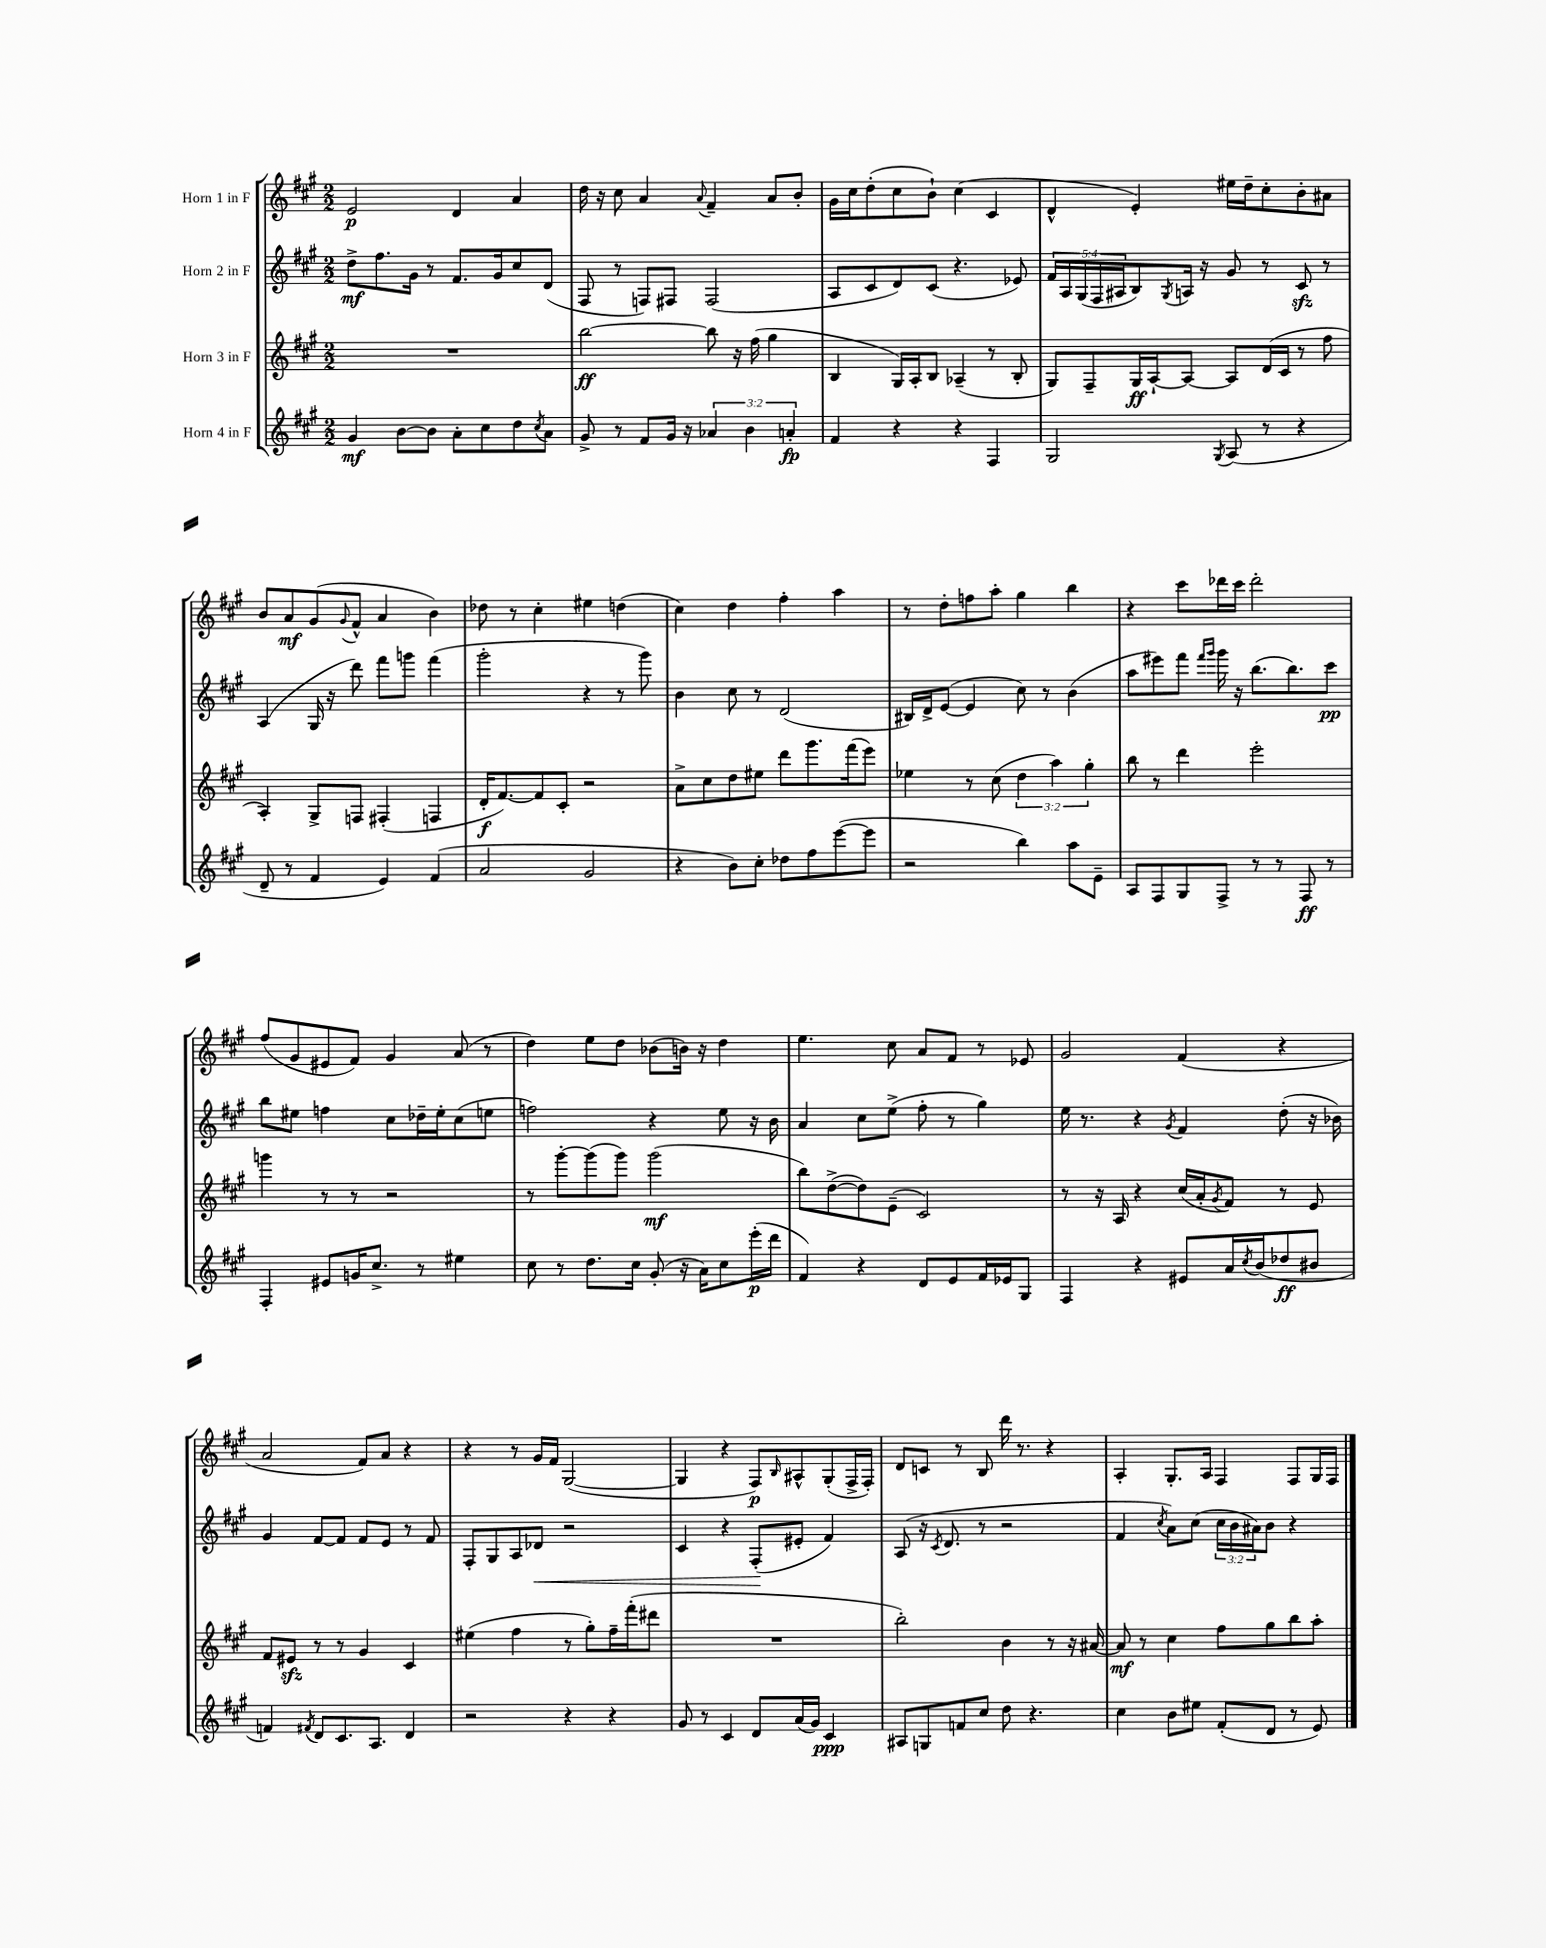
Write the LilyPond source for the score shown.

<<
\new StaffGroup <<
\new Staff = "s0" \with { instrumentName = "Horn 1 in F" } {
    \clef treble \key a \major \numericTimeSignature \time 2/2
    e'2\p d'4 a'4 |
    d''16 r16 cis''8 a'4 \appoggiatura { a'8 } fis'4-- a'8 b'8-. |
    gis'16 cis''16 d''8-.( cis''8 b'8-!) cis''4( cis'4 |
    d'4-^ e'4-.) eis''16 d''16-- cis''8-. b'8-. ais'8 |
    b'8 a'8\mf gis'8( \appoggiatura { gis'8 } fis'8-^ a'4 b'4) |
    des''8 r8 cis''4-. eis''4 d''4( |
    cis''4) d''4 fis''4-. a''4 |
    r8 d''8-. f''8 a''8-. gis''4 b''4 |
    r4 cis'''8 des'''16 cis'''16 des'''2-. |
    fis''8( gis'8 eis'8 fis'8) gis'4 a'8( r8 |
    d''4) e''8 d''8 bes'8( b'16) r16 d''4 |
    e''4. cis''8 a'8 fis'8 r8 ees'8 |
    gis'2 fis'4( r4 |
    a'2 fis'8) a'8 r4 |
    r4 r8 gis'16 fis'16 gis2~( |
    gis4 r4 fis8\p) \grace { b16 } ais8-^ gis8-.( fis16-> fis16-.) |
    d'8 c'8 r8 b8 d'''16 r8. r4 |
    a4-. gis8.-. a16 fis4 fis8 gis16 fis16 \bar "|." |
}
\new Staff = "s1" \with { instrumentName = "Horn 2 in F" } {
    \clef treble \key a \major \numericTimeSignature \time 2/2 \override Staff.TupletNumber.text = #tuplet-number::calc-fraction-text
    d''8->\mf fis''8. gis'16 r8 fis'8. gis'16 cis''8 d'8( |
    fis8 r8 f8) fis8 fis2( |
    a8 cis'8 d'8) cis'8( r4. ees'8) |
    \tuplet 5/4 { fis'16 a16 gis16( fis16 ais16 } b8) \acciaccatura { gis8 } a16 r16 gis'8 r8 cis'8\sfz r8 |
    a4( gis16 r16 d'''8) fis'''8 g'''8 fis'''4( |
    gis'''2-. r4 r8 gis'''8) |
    b'4 cis''8 r8 d'2( |
    bis16) d'16-> e'8~( e'4 cis''8) r8 b'4( |
    a''8 eis'''8) fis'''8 \grace { fis'''16 gis'''16 } gis'''16 r16 b''8.( b''8.) cis'''8\pp |
    b''8 eis''8 f''4 cis''8 des''16-- eis''16-. cis''8( e''8 |
    f''2) r4 e''8 r16 b'16 |
    a'4 cis''8 e''8->( fis''8-. r8 gis''4) |
    e''16 r8. r4 \acciaccatura { gis'8 } fis'4 d''8-.( r16 bes'16) |
    gis'4 fis'8~ fis'8 fis'8 e'8 r8 fis'8 |
    fis8-. gis8 a8 des'8\< r2 |
    cis'4 r4 fis8-.\!( eis'8-. fis'4) |
    a8( r16 \acciaccatura { cis'8 } d'8. r8 r2 |
    fis'4 \acciaccatura { cis''8 } a'8) cis''8( \tuplet 3/2 { cis''16 b'16 ais'16) } b'8 r4 \bar "|." |
}
\new Staff = "s2" \with { instrumentName = "Horn 3 in F" } {
    \clef treble \key a \major \numericTimeSignature \time 2/2 \override Staff.TupletNumber.text = #tuplet-number::calc-fraction-text
    R1 |
    b''2~\ff b''8 r16 fis''16( gis''4 |
    b4 gis16) a16-. b8 aes4--( r8 b8-. |
    gis8) fis8-- gis16\ff a16~-! a8~ a8 d'16( cis'16 r8 fis''8 |
    a4-.) gis8-> f8 fis4-.( f4 |
    d'16-.\f fis'8.~) fis'8 cis'8-. r2 |
    a'8-> cis''8 d''8 eis''8 d'''8 gis'''8. fis'''16( e'''8) |
    ees''4 r8 cis''8( \tuplet 3/2 { d''4 a''4) gis''4-. } |
    b''8 r8 d'''4 e'''2-. |
    g'''4 r8 r8 r2 |
    r8 gis'''8~-. gis'''8( gis'''8) gis'''2\mf( |
    b''8) d''8~->( d''8) e'8--( cis'2) |
    r8 r16 a16 r4 cis''16( a'16-. \acciaccatura { gis'8 } fis'8) r8 e'8 |
    fis'8 eis'8\sfz r8 r8 gis'4 cis'4 |
    eis''4( fis''4 r8 gis''8-.) fis''16-- fis'''16-.( dis'''8 |
    R1 |
    b''2-.) b'4 r8 r16 ais'16~ |
    ais'8\mf r8 cis''4 fis''8 gis''8 b''8 a''8-. \bar "|." |
}
\new Staff = "s3" \with { instrumentName = "Horn 4 in F" } {
    \clef treble \key a \major \numericTimeSignature \time 2/2 \override Staff.TupletNumber.text = #tuplet-number::calc-fraction-text
    gis'4\mf b'8~ b'8 a'8-. cis''8 d''8 \acciaccatura { cis''8 } a'8 |
    gis'8-> r8 fis'8 gis'16 r16 \tuplet 3/2 { aes'4 b'4 a'4-.\fp } |
    fis'4 r4 r4 fis4 |
    gis2 \acciaccatura { gis8 } a8( r8 r4 |
    d'8-- r8 fis'4 e'4) fis'4( |
    a'2 gis'2 |
    r4 b'8) cis''8-. des''8 fis''8 e'''8~( e'''8 |
    r2 b''4) a''8 e'8-- |
    a8 fis8 gis8 fis8-> r8 r8 fis8\ff r8 |
    fis4-. eis'8 g'16 cis''8.-> r8 eis''4 |
    cis''8 r8 d''8. cis''16 gis'8-.( r16 a'16) cis''8 e'''16-.\p( d'''16 |
    fis'4) r4 d'8 e'8 fis'16 ees'16 gis8 |
    fis4 r4 eis'8 a'16 \acciaccatura { cis''8 } b'16( des''8\ff bis'8 |
    f'4) \acciaccatura { fis'8 } d'8 cis'8. a8. d'4 |
    r2 r4 r4 |
    gis'8 r8 cis'4 d'8 a'16( gis'16) cis'4\ppp |
    ais8 g8 f'8 cis''8 d''8 r4. |
    cis''4 b'8 eis''8 fis'8-.( d'8 r8 e'8) \bar "|." |
}
>>
>>
\layout { \context { \Score \remove "Bar_number_engraver" } }
